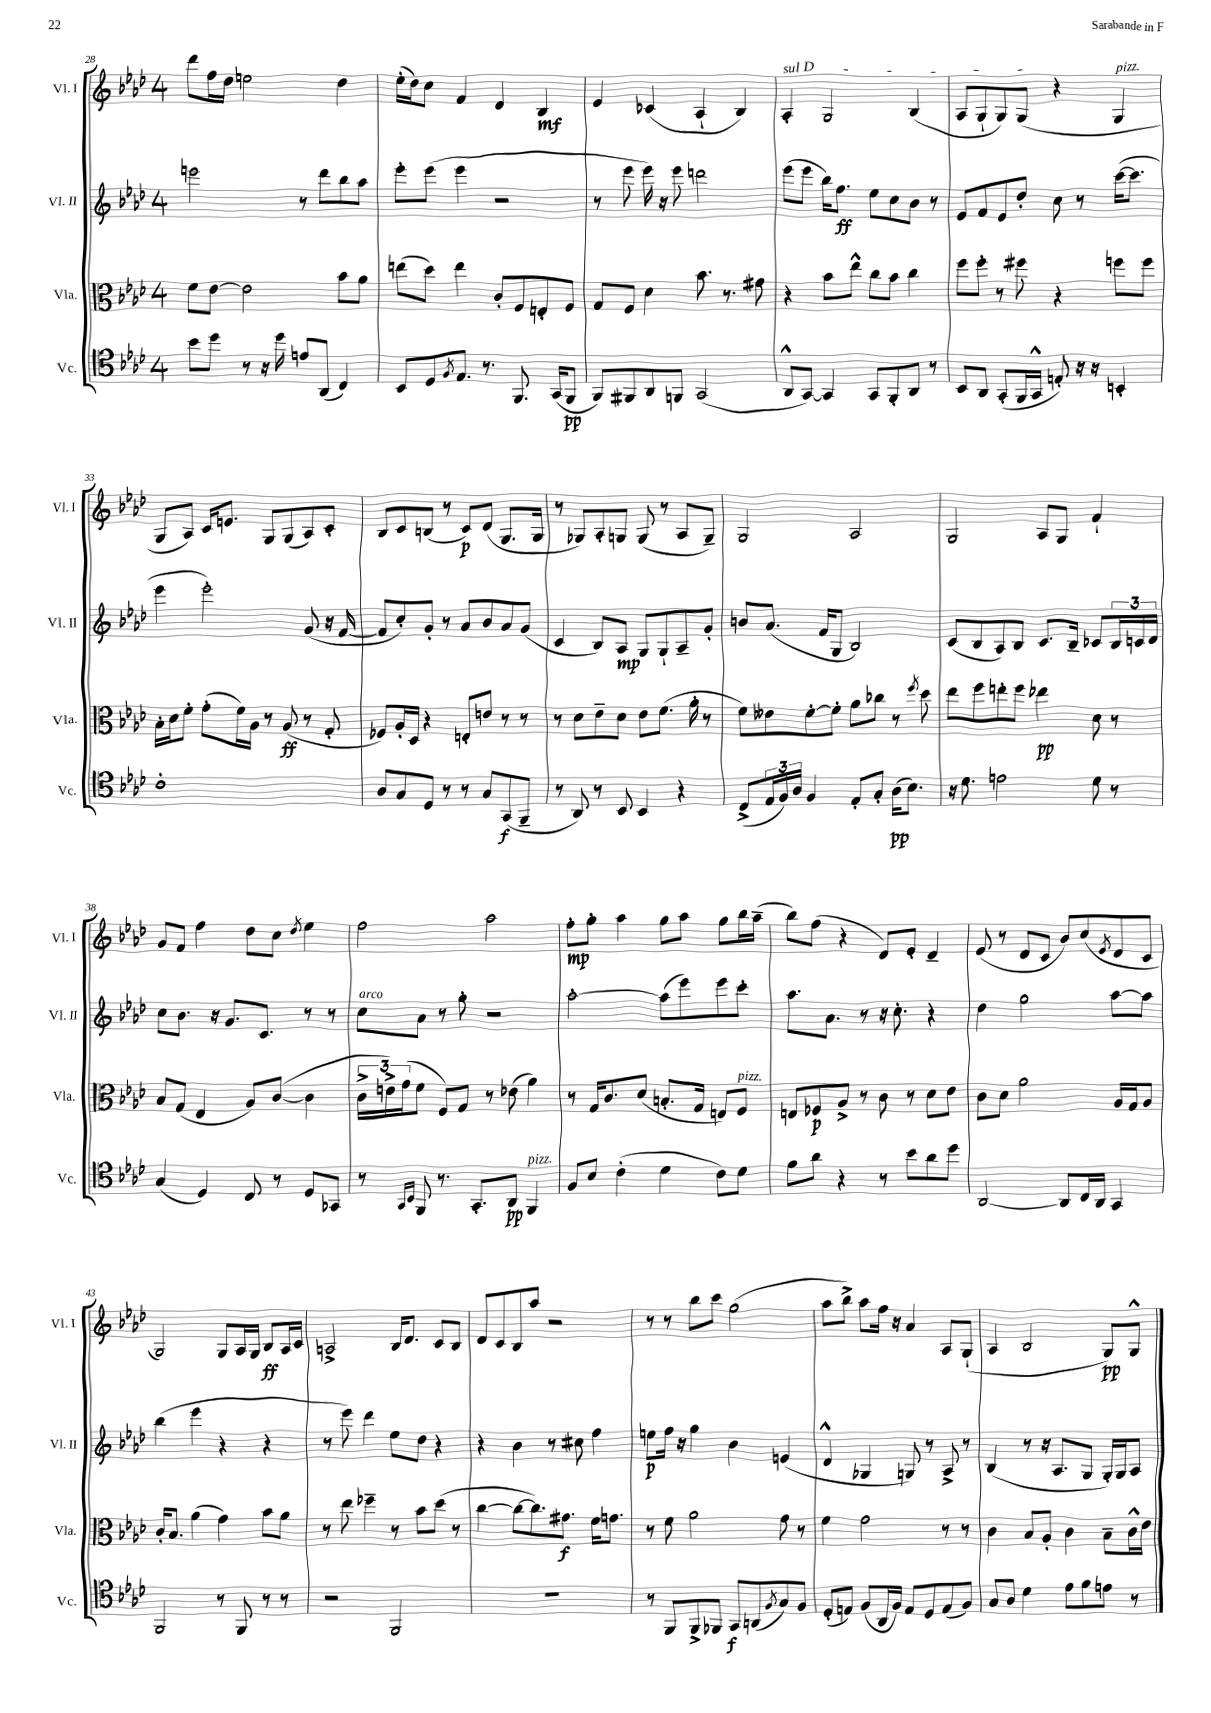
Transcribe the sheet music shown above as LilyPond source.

<<
\new StaffGroup <<
\new Staff = "s0" \with { instrumentName = "Vl. I" shortInstrumentName = "Vl. I" } {
    \clef treble \key aes \major \once \override Staff.TimeSignature.style = #'single-digit \time 4/4
    des'''8 f''16 des''16 e''2 des''4 |
    ees''16-.( des''16) c''8 f'4 des'4 bes4\mf |
    ees'4 ces'4( aes4-! bes4) |
    \once \override TextSpanner.bound-details.left.text = \markup { \italic "sul D" } aes4-.\startTextSpan g2 bes4( |
    aes8 g8-! g8) g8\stopTextSpan( r4 g4^\markup { \italic "pizz." } |
    g8 aes8) c'16 e'8. g8 g8( aes8) c'8-. |
    bes8 c'8 b8( r8 c'8\p) des'8( g8. g16 |
    r8 ges8) aes8-. g8 g8( r8 aes8 g8--) |
    g2 aes2 |
    g2 aes8 g8 f'4-! |
    g'8 f'8 f''4 des''8 c''8 \acciaccatura { des''8 } ees''4 |
    f''2 aes''2 |
    f''8-.\mp g''8-. aes''4 g''8 aes''8 g''8 bes''16 aes''16--( |
    bes''8) f''8( r4 des'8) ees'8-. des'4-- |
    ees'8( r8 des'8 c'8 bes'8) c''8( \acciaccatura { ees'8 } des'8 c'8 |
    g2) g8 aes16 g16 bes8\ff aes16 c'16 |
    a2-> bes16 des'8. c'8 bes8 |
    des'8 c'8 bes8 aes''8 r2 |
    r8 r8 bes''8 c'''8 g''2( |
    aes''8 bes''8->) aes''8 f''16 r16 aes'4 aes8 g8-!( |
    aes4 bes2 g8\pp) g8-^ \bar "|." |
}
\new Staff = "s1" \with { instrumentName = "Vl. II" shortInstrumentName = "Vl. II" } {
    \clef treble \key aes \major \once \override Staff.TimeSignature.style = #'single-digit \time 4/4
    e'''2 r8 des'''8 bes''8 aes''8 |
    ees'''8-. ees'''8( ees'''4 r2 |
    r8 ees'''8 ees'''16) r16 ees'''8 d'''2 |
    ees'''8( ees'''8 bes''16) f''8.\ff ees''8 c''8 bes'8 r8 |
    ees'8 f'8 ees'8 des''8-. c''8 r8 c'''16~( c'''8. |
    ees'''4 ees'''2-.) g'8( r16 f'16~ |
    f'8 c''8-.) g'8-. r8 aes'8 bes'8 aes'8 g'8( |
    c'4 bes8) aes8\mp g8 g8-! aes8-- g'8-. |
    b'8 aes'8.( f'16 g8 bes2) |
    c'8( bes8 aes8) bes8 c'8. bes16-- ces'8 \tuplet 3/2 { bes16 c'16 des'16 } |
    c''8 bes'8. r16 g'8. c'8. r8 r8 |
    c''8^\markup { \italic "arco" } aes'8 r8 g''8-. r2 |
    aes''2~-. aes''8( ees'''8) ees'''8 c'''8-. |
    aes''8. aes'8. r8 r16 c''8.-. r4 |
    des''4 g''2 aes''8~ aes''8 |
    bes''4( ees'''4 r4 r4 |
    r8 ees'''8) des'''4 ees''8 des''8 r4 |
    r4 bes'4 r8 cis''8 f''4 |
    e''8\p f''16 r16 g''4 bes'4 e'4( |
    des'4-^ ges4 g8) r8 aes8-> r8 |
    bes4( r8 r16 aes8. g8 g16-.) g16 aes8 \bar "|." |
}
\new Staff = "s2" \with { instrumentName = "Vla." shortInstrumentName = "Vla." } {
    \clef alto \key aes \major \once \override Staff.TimeSignature.style = #'single-digit \time 4/4
    f'8 ees'8~ ees'2 bes'8 aes'8 |
    e''8( des''8) e''4 c'8-. f8 e8-. f8 |
    g8 f8 des'4 bes'8. r8. gis'8 |
    r4 bes'8 ees''8-^ c''8 bes'8 c''4 |
    f''8 f''8-. r8 fis''8 r4 f''8 f''8 |
    bes16-. des'16 f'8-. g'8-.( f'16) aes16 r8 aes8\ff( r8 g8-. |
    fes8) aes16-. des16 r4 e8-. e'8 r8 r8 |
    r8 des'8 ees'8-- des'8 ees'8 f'8.( aes'16-. r8 |
    f'8) eeses'8 f'8~-. f'8-. aes'8 ces''8 r8 \acciaccatura { f''8 } des''8 |
    ees''8 f''8 e''8-. f''8 ees''4\pp des'8 r8 |
    bes8 g8( ees4 aes8) c'8~( c'4 |
    \tuplet 3/2 { c'16-> e'16->) g'16( } f'8 f8) g8 r8 ees'8( aes'4) |
    r8 g16 c'8. des'8( b8.-. g16 e8) f8^\markup { \italic "pizz." } |
    e8 fes8\p aes8-> r8 c'8 r8 des'8 ees'8 |
    c'8 des'8 aes'2 aes16 g16 aes8 |
    c'16-. bes8. aes'4( g'4) bes'8 aes'8 |
    r8 ees''8 fes''4-- r8 bes'8 des''8( r8 |
    c''4~ c''8~ c''8.) gis'8.\f f'16 g'8. |
    r8 f'8 aes'2 g'8 r8 |
    f'4 g'2 r8 r8 |
    c'4 bes8 aes8-. c'4 bes8-- c'16-^ ees'16 \bar "|." |
}
\new Staff = "s3" \with { instrumentName = "Vc." shortInstrumentName = "Vc." } {
    \clef tenor \key aes \major \once \override Staff.TimeSignature.style = #'single-digit \time 4/4
    bes'8 des''8 r8 r16 des''16 e'8 aes,8( c4) |
    bes,8 des8 \acciaccatura { f8 } ees8. r8. f,8. g,16( f,8\pp |
    f,8) fis,8 aes,8 f,8 g,2( |
    aes,8-^ g,8~) g,4 g,8 f,8-. aes,8 r8 |
    bes,8 aes,8 g,8-.( f,16 g,16-^ e8-.) r16 r16 b,4-. |
    c'1-. |
    aes8 g8 des8 r8 r8 g8 g,8\f( f,8-- |
    r8 aes,8) r8 bes,8 bes,4 r4 |
    c8->( \tuplet 3/2 { ees16 f16) aes16 } f4 ees8-. g8-. aes16\pp( bes8.) |
    r16 des'8. e'2 des'8 r8 |
    g4( des4) c8 r8 des8 ges,8 |
    r8 \grace { g,16 bes,16 } f,8 r8. g,8.-. aes,8\pp f,4^\markup { \italic "pizz." } |
    f8 bes8 c'4-.( des'4 c'8) des'8 |
    f'8 aes'8 r4 r8 bes'8 aes'8 des''8 |
    aes,2~ aes,8 c16 aes,16 g,4 |
    f,2 r8 f,8 r8 r8 |
    r2 f,2 |
    R1 |
    r8 f,8 f,8-> fes,8 g,8\f a,8( \acciaccatura { f8 } g8) f8 |
    des8-.( e8) f8( aes,16 f16) e8 des8 e8( f8) |
    g8 aes8 des'4 ees'8 f'8 e'8 r8 \bar "|." |
}
>>
>>
\layout { \context { \Score currentBarNumber = #28 } }
